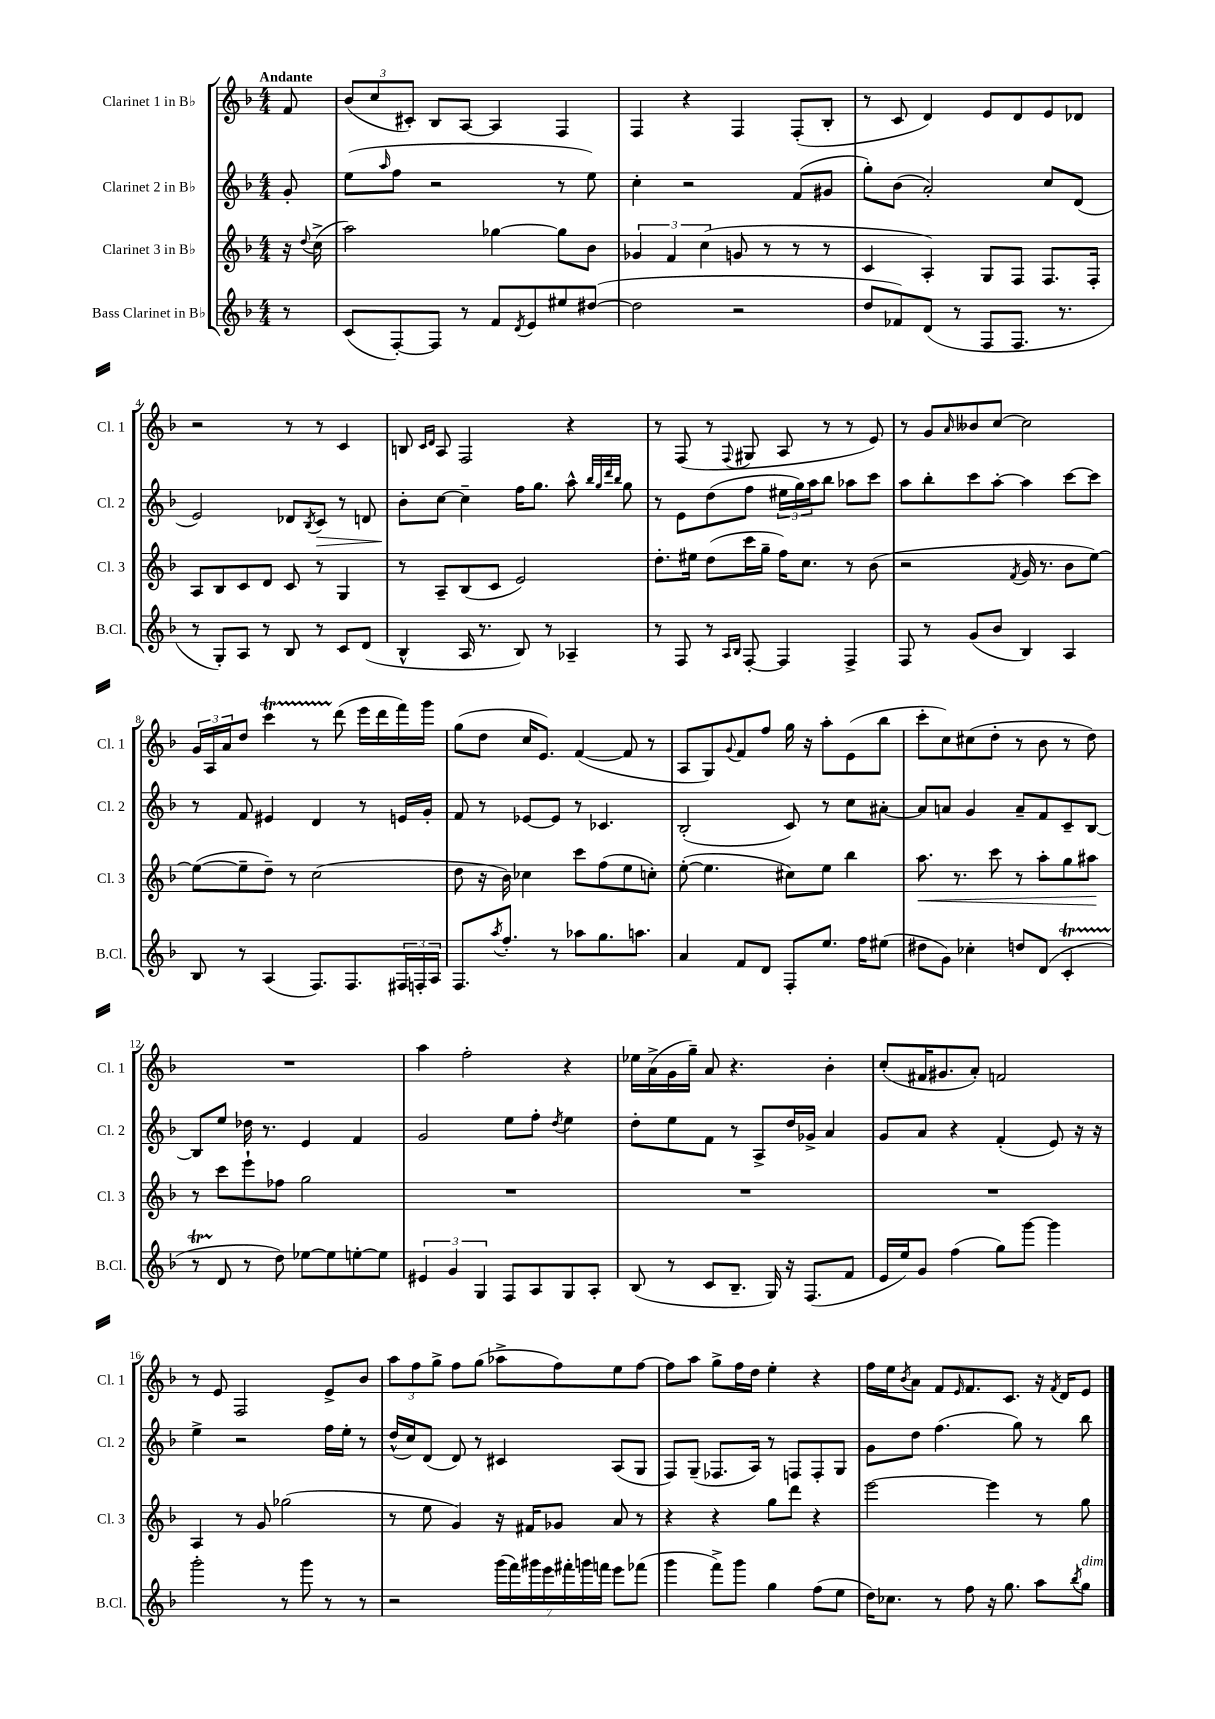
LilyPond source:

<<
\new StaffGroup <<
\new Staff = "s0" \with { instrumentName = "Clarinet 1 in Bb" shortInstrumentName = "Cl. 1" } {
    \clef treble \key f \major \numericTimeSignature \time 4/4 \partial 8 \tempo "Andante"
    f'8 |
    \tuplet 3/2 { bes'8( c''8 cis'8-.) } bes8 a8~ a4 f4 |
    f4 r4 f4 f8-.( bes8-. |
    r8 c'8 d'4) e'8 d'8 e'8 des'8 |
    r2 r8 r8 c'4 |
    b8 \grace { c'16 d'16 } a8 f2 r4 |
    r8 f8( r8 \appoggiatura { f8 } gis8 a8 r8 r8 e'8) |
    r8 g'8 \grace { a'16 } beses'8 c''8~ c''2 |
    \tuplet 3/2 { g'16 a16 a'16 } d''8 c'''4\startTrillSpan r8 d'''8\stopTrillSpan( e'''16 d'''16 f'''16) g'''16 |
    g''8( d''8 c''16 e'8.) f'4~( f'8 r8 |
    a8 g8) \appoggiatura { g'8 } f'8 f''8 g''16 r16 a''8-. e'8( bes''8 |
    c'''8-. c''8) cis''8( d''8-. r8 bes'8 r8 d''8) |
    R1 |
    a''4 f''2-. r4 |
    ees''16 a'16->( g'16 g''16--) a'8 r4. bes'4-. |
    c''8-.( fis'16 gis'8. a'8-.) f'2 |
    r8 e'8 f2 e'8-> bes'8 |
    \tuplet 3/2 { a''8 f''8 g''8-> } f''8 g''8( aes''8-> f''8) e''8 f''8~ |
    f''8 a''8 g''8-> f''16 d''16 e''4-. r4 |
    f''16 e''16 \acciaccatura { bes'8 } a'8 f'8 \grace { e'16 } f'8. c'8. r16 \acciaccatura { f'8 } d'16 e'8 \bar "|." |
}
\new Staff = "s1" \with { instrumentName = "Clarinet 2 in Bb" shortInstrumentName = "Cl. 2" } {
    \clef treble \key f \major \numericTimeSignature \time 4/4 \partial 8
    g'8-. |
    e''8( \grace { a''16 } f''8 r2 r8 e''8) |
    c''4-. r2 f'8( gis'8 |
    g''8-.) bes'8( a'2-.) c''8 d'8( |
    e'2) des'8 \acciaccatura { bes8 } c'8\> r8 d'8 |
    bes'8-.\! c''8~ c''4-- f''16 g''8. a''8-^ \grace { bes''32 g''32 d'''32 bes''32 } g''8 |
    r8 e'8 d''8( f''8 \tuplet 3/2 { eis''16 g''16) a''16 } bes''8 aes''8 c'''8 |
    a''8 bes''8-. c'''8 a''8~-. a''4 c'''8~ c'''8 |
    r8 f'8 eis'4 d'4 r8 e'16 g'16-. |
    f'8 r8 ees'8~ ees'8 r8 ces'4. |
    bes2-.( c'8) r8 c''8 ais'8~-. |
    ais'8 a'8 g'4 a'8-- f'8 c'8-- bes8~ |
    bes8 e''8 des''16 r8. e'4 f'4 |
    g'2 e''8 f''8-. \acciaccatura { d''8 } e''4 |
    d''8-. e''8 f'8 r8 a8-> d''16 ges'16-> a'4 |
    g'8 a'8 r4 f'4-.( e'8) r16 r16 |
    e''4-> r2 f''16 e''16-. r8 |
    d''16-^( c''16) d'8( d'8) r8 cis'4 a8( g8 |
    f8) g8--( fes8. a16) r8 f8 f8-. g8 |
    g'8 d''8 f''4.( g''8) r8 bes''8 \bar "|." |
}
\new Staff = "s2" \with { instrumentName = "Clarinet 3 in Bb" shortInstrumentName = "Cl. 3" } {
    \clef treble \key f \major \numericTimeSignature \time 4/4 \partial 8
    r16 \appoggiatura { d''8 } c''16->( |
    a''2) ges''4~ ges''8 bes'8 |
    \tuplet 3/2 { ges'4 f'4 c''4( } g'8 r8 r8 r8 |
    c'4 a4-.) g8 f8 f8. f16-. |
    a8 bes8 c'8 d'8 c'8 r8 g4 |
    r8 a8-- bes8( c'8 e'2) |
    d''8.-. eis''16 d''8( c'''16 g''16-- f''16) c''8. r8 bes'8( |
    r2 \acciaccatura { f'8 } g'16 r8. bes'8 e''8~) |
    e''8~( e''8-- d''8--) r8 c''2( |
    d''8 r16 bes'16) ces''4 c'''8 f''8( e''8 c''8-.) |
    e''8~-.( e''4. cis''8) e''8 bes''4 |
    a''8.\< r8. c'''8 r8 a''8-. g''8 ais''8\! |
    r8 c'''8 e'''8-! fes''8 g''2 |
    R1 |
    R1 |
    R1 |
    a4 r8 g'8 ges''2( |
    r8 e''8 g'4) r16 fis'16 ges'8 a'8 r8 |
    r4 r4 g''8 d'''8 r4 |
    e'''2~ e'''4 r8 g''8 \bar "|." |
}
\new Staff = "s3" \with { instrumentName = "Bass Clarinet in Bb" shortInstrumentName = "B.Cl." } {
    \clef treble \key f \major \numericTimeSignature \time 4/4 \partial 8
    r8 |
    c'8( f8~-.) f8 r8 f'8 \acciaccatura { d'8 } e'8 eis''8 dis''8~( |
    dis''2 r2 |
    d''8 fes'8) d'8( r8 f8 f8. r8. |
    r8 g8-.) a8 r8 bes8 r8 c'8 d'8( |
    bes4-^ a16 r8. bes8) r8 aes4-- |
    r8 f8 r8 \grace { a16 bes16 } f8~-. f4 f4-> |
    f8 r8 g'8( bes'8 bes4) a4 |
    bes8 r8 a4( f8.) f8. \tuplet 3/2 { fis16 f16-. a16 } |
    f8. \acciaccatura { a''8 } f''8.-. r8 aes''8 g''8. a''8. |
    a'4 f'8 d'8 f8-. e''8. f''16 eis''8( |
    dis''8 g'8) ces''4-. d''8 d'8( c'4-.\startTrillSpan |
    r8 d'8\stopTrillSpan r8 d''8) ees''8~ ees''8 e''8~-. e''8 |
    \tuplet 3/2 { eis'4 g'4 g4 } f8 a8 g8 a8-. |
    bes8( r8 c'8 bes8.-- g16) r16 f8.( f'8 |
    e'16 e''16) g'8 f''4( g''8) g'''8~ g'''4 |
    g'''2-. r8 g'''8 r8 r8 |
    r2 \tuplet 7/4 { g'''16( f'''16) gis'''16 e'''16 fis'''16-. g'''16 f'''16 } e'''8 fes'''8( |
    g'''4 f'''8->) g'''8 g''4 f''8( e''8 |
    d''16) ces''8. r8 f''8 r16 g''8. a''8 \acciaccatura { bes''8 } g''8^\markup { \italic "dim." } \bar "|." |
}
>>
>>
